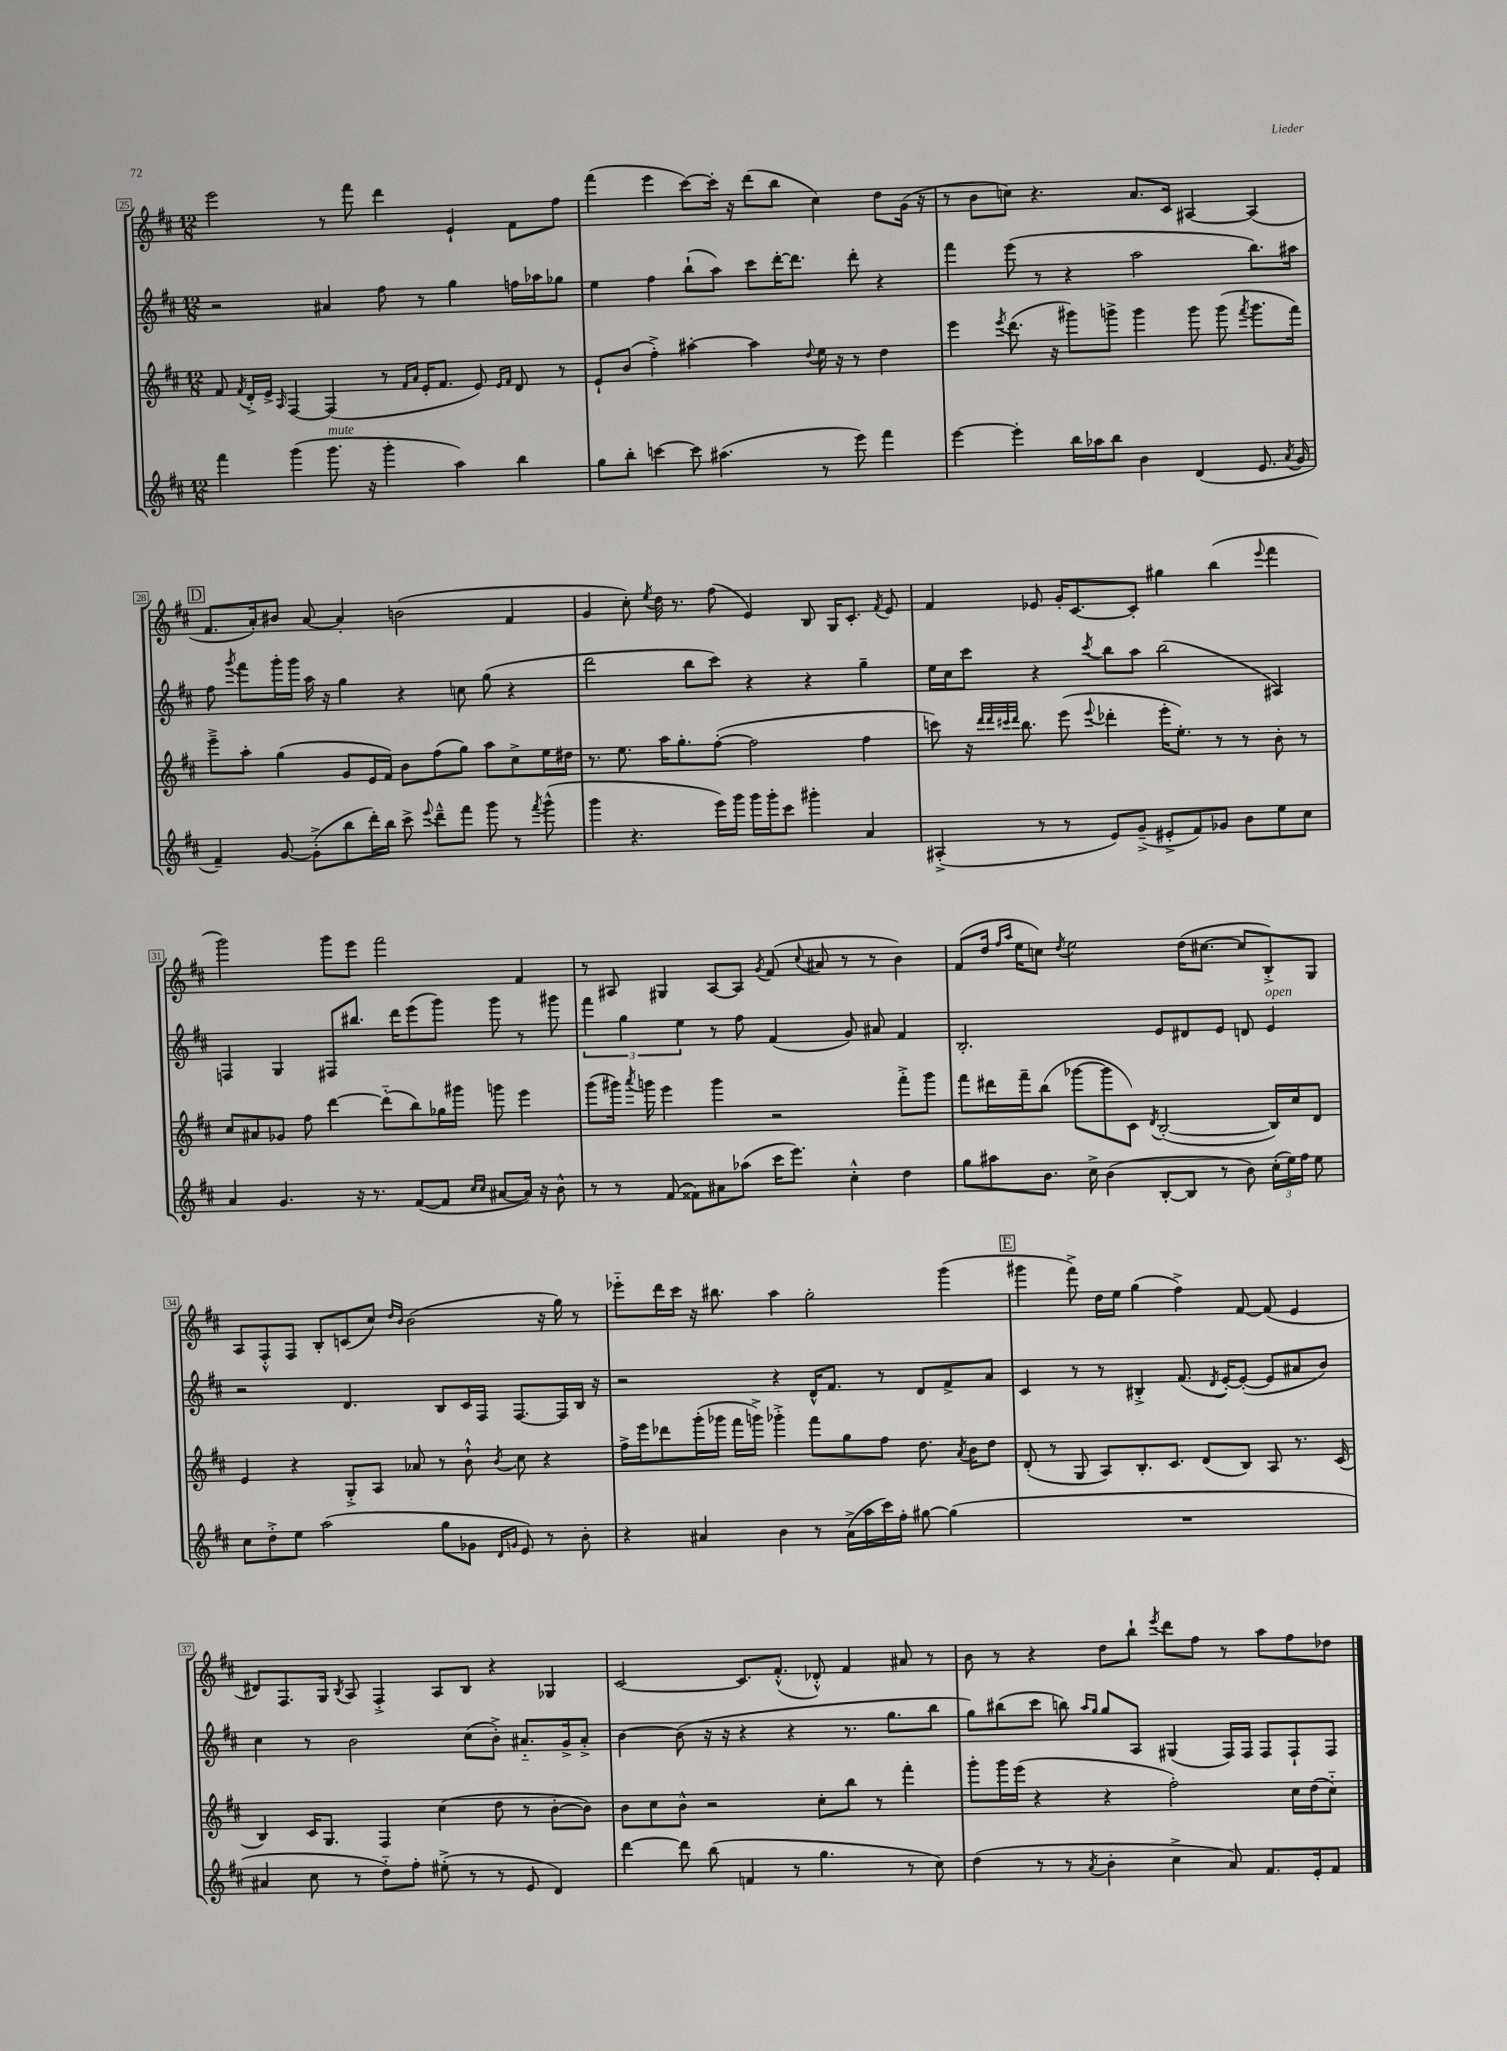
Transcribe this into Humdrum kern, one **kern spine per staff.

**kern	**kern	**kern	**kern
*staff4	*staff3	*staff2	*staff1
*clefG2	*clefG2	*clefG2	*clefG2
*k[f#c#]	*k[f#c#]	*k[f#c#]	*k[f#c#]
*M12/8	*M12/8	*M12/8	*M12/8
4fff#	8f#	2r	2eee
.	8qf#	.	.
.	16d'^	.	.
.	16e^	.	.
.	16qqA	.	.
(4ggg	[4F#	.	.
8.ggg	(4F#]	4a#	8r
.	.	.	8fff#
16r	.	.	.
4ggg'	8r	8ff#	4ddd
.	16qqf#	.	.
.	16qqa	.	.
.	16e'	8r	.
.	8.f#	.	.
4aa)	.	4gg	4e`
.	8e)	.	.
.	16qqe	.	.
.	16qqf#	.	.
4bb	8d	16ff	8f#
.	.	16aa-	.
.	8r	8gg-	8ff#
=	=	=	=
8gg	8e`	4ee	(4fff#
8bb'	(8b	.	.
[4ccc	4ff#'^)	4ff#	4eee
8ccc]	[4aa#'	(8bb`	[8ccc#)
(4.aa#	.	8aa)	16ccc#']
.	.	.	16r
.	4aa#]	8ccc#	(8ddd
.	.	[16ddd'	8bb
.	.	8.ddd]	.
.	8qqdd	.	.
8r	16ee	.	4cc#)
.	16r	.	.
8eee)	8r	8ddd'	.
4fff#	4dd	4r	8dd
.	.	.	(16g
.	.	.	16r
=	=	=	=
[4eee	4eee	4fff#	8r
.	.	.	8b
.	8qeee	.	.
4eee']	(8.ddd	(8eee	8cc)
.	.	8r	4.r
.	16r	.	.
16bb	8ggg#)	4r	.
16aa-	.	.	.
8bb	8ggg^	.	.
4b	4ggg	2aa	8.a
.	.	.	16c#
(4d	8ggg	.	[4A#
.	(8ggg	.	.
.	8qfff#	.	.
8.e	8.ggg	8.bb)	(4A#]
8qa	.	.	.
16g	16fff#)	16aa#	.
=	=	=	=
4f#~)	8eee~^	8ff#	8.f#
.	.	8qggg	.
.	8aa'	8fff#	.
.	.	.	16a')
[8g	(4gg	16ggg'	8b#
.	.	16ggg	.
(8g'^]	.	16aa	[8a
.	.	16r	.
8bb	8g	4gg	4a']
16ddd')	16e	.	.
16bb	16f#)	.	.
8ccc#^	8b	4r	(2b
8qqeee	.	.	.
8ddd~^^	(8ff#	.	.
8fff#	8gg)	8cc	.
8ggg	8aa	(8gg	.
8r	8cc#^	4r	4f#
8qfff#	.	.	.
(8ggg^^	16ee	.	.
.	16dd#	.	.
=	=	=	=
4ggg	8.r	2ddd	4g
.	8.ee	.	.
4.r	.	.	8cc#')
.	.	.	8qee
.	16aa	.	16dd
.	8.gg'	.	8.r
.	.	8bb	.
16eee)	([8ff#'	8ccc#)	(8ff#
16ggg	.	.	.
16ggg	2ff#]	4r	4e)
16ggg'	.	.	.
8ccc#	.	.	.
4ggg#'	.	4r	8B
.	.	.	16G
.	.	.	8.c#'
4a	4ff#	4gg~	.
.	.	.	8qf#
.	.	.	8e
=	=	=	=
(4A#'^	8ccc)	16ee	4f#
.	.	16cc#	.
.	16r	8ccc#	.
.	32qqddd	.	.
.	32qqddd	.	.
.	32qqccc#	.	.
.	32qqddd	.	.
.	8.bb	.	.
8r	.	4r	8e-
8r	(8eee	.	16g'
.	.	.	[8.c#
.	8qqeee	8qccc#	.
8e)	4ddd-'	8bb	.
(8g~^	.	8aa	8c#']
8e#'^	16eee'	(2bb	4gg#
.	8.ee')	.	.
8f#)	.	.	.
8g-	8r	.	(4bb
8b	8r	.	.
.	.	.	8qqeee
8ee	8b'	4A#)	4fff#
8cc#	8r	.	.
=	=	=	=
4a	8cc#	4F	2ggg)
.	8a#	.	.
4.g	8g-	4G	.
.	8ff#	.	.
.	[4ddd	8F#	8ggg
16r	.	8.bb#	8eee
8.r	.	.	.
.	(8ddd'~]	.	2fff#
.	.	16ddd	.
([8f#	8bb)	(8eee	.
8f#]	16gg-	8ggg)	.
.	16ggg#	.	.
16qqcc#	.	.	.
16qqcc#	.	.	.
[8a#	8ggg	8ggg	.
16a#])	4eee	8r	4f#
16r	.	.	.
8b^^	.	8ggg#	.
=	=	=	=
8r	(8ggg	6fff#	8r
8r	16ggg#)	.	8A#
.	.	6gg	.
.	8qaaa	.	.
.	16ggg	.	.
(8f#	4eee	.	4G#
.	.	6ee	.
8f##)	.	.	.
8a#	4ggg	8r	[8A#
(8aa-	.	8ff#	8A#]
.	.	.	8qg
16ccc#	2r	(4f#	(8f#
8.eee)	.	.	.
.	.	.	8qqcc#
.	.	.	8a#
4cc#'^^	.	8g)	8r
.	.	8a#	8r
4dd	8fff#'^	4f#	4b)
.	8ggg	.	.
=	=	=	=
8gg	8fff#	2.B'	(8f#
8aa#	16ddd#	.	16dd
.	.	.	16qqff#
.	.	.	16qqaa
.	16fff#~	.	16ee
8.b	(8bb	.	8cc)
.	.	.	8qdd
.	[8ggg-	.	2ee
16cc#^	.	.	.
(4b	8ggg-]	.	.
.	8c#)	.	.
.	8qd	.	.
[8B'	([2B'	8e	.
8B]	.	8d#	(16dd
.	.	.	[8.cc#
8r	.	8e	.
8b)	.	8d	8cc#]
(24cc#'	16B])	4e	8B'^)
24ee)	.	.	.
.	16cc#	.	.
24ff#	.	.	.
8ee	8d	.	8G
=	=	=	=
8cc#	4e	2r	8A
8dd'^	.	.	8F#'^^
8ee	4r	.	8F#
(2aa	.	.	8B'
.	8G'^	4.d	(8c
.	8A	.	8cc#)
.	.	.	16qqdd
.	.	.	16qqb
.	8a-	.	(2b
8gg	8r	8B	.
8g-	8b`^^	16c#	.
.	.	16F#	.
16qqd	.	.	.
16qqg	8qb	.	.
8e)	8cc#	[8.F#	.
8r	4r	.	16r
.	.	16F#]	16gg)
8b'	.	16B	8r
.	.	16r	.
=	=	=	=
4r	16ff#^	2r	8eee-'~
.	16eee	.	.
.	8ddd-	.	16ddd
.	.	.	16ccc#
4a#	(16ggg'	.	16r
.	16ggg-	.	8.bb#
.	16fff#	.	.
.	16ggg^)	.	.
4b	4ggg-'^	4r	4aa
8r	8fff#	16d^^	2gg'
.	.	8.f#	.
(16a#^	8gg	.	.
16aa	.	.	.
16ccc#)	8ff#	8r	.
16ff#'	.	.	.
[8gg#	8.dd	8d	.
(4gg#]	.	8f#^	(4ggg
.	8qa	.	.
.	16b	.	.
.	8dd	8a	.
=	=	=	=
1.r	(8d'	4c#	4ggg#
.	8r	.	.
.	8G	8r	8fff#^)
.	8A)	8r	16dd
.	.	.	16ee
.	8.B'	4B#'^	(4gg
.	8.c#	.	.
.	.	(8.f#	4ff#^)
.	(8d	.	.
.	.	8qd	.
.	.	[16e')	.
.	8B)	(8e'_	[8f#
.	8A	8e]	(8f#]
.	8.r	8a#	4e
.	.	8b)	.
.	(16c#	.	.
=	=	=	=
4a#	4B)	4cc#	8d#)
.	.	.	8.F#
8cc#	16c#	8r	.
.	8.G	.	16G
.	.	.	8qB
8r	.	2b	8A
8dd'~)	4F#	.	4F#'^
8ff#'	.	.	.
(8ee#'^	(4cc#	.	8A
8r	.	(8cc#	8B
8r	8dd	8b'^)	4r
8e	8r	8.a#'~	.
4d)	[8b'	.	4G-
.	.	16g^	.
.	8b])	8a#'^	.
=	=	=	=
[4ddd	8b	[4b	[2c#
.	8cc#	.	.
8ddd]	8b^^	(8b]	.
(8bb	2r	16r	.
.	.	16r	.
4f	.	4r	8.c#]
.	.	.	(8.f#'^^
8r	.	4r	.
4.gg	8cc#'	.	8d-'^^)
.	8bb	8.r	4f#
.	8r	.	.
.	.	8.gg	.
8r	4fff#'	.	8a#
8cc#)	.	8bb	8r
=	=	=	=
(4dd	8ggg'	8gg)	8b
.	16ggg	(8bb#	8r
.	(16eee	.	.
8r	4r	8ccc#	4r
8r	.	8bb)	.
.	.	16qqaa	.
8qa	.	16qqgg	.
4b'	4r	8gg	8dd
.	.	8A	8bb`
.	.	.	8qeee
4cc#^	2ff#')	(4G#	8ddd
.	.	.	8ff#
8a)	.	16F#)	8r
.	.	16F#	.
8.f#	.	8F#	8aa
.	16cc#	8F#`	8ff#
16e'	(16dd	.	.
8f#	8cc#'~)	8F#	8dd-
==	==	==	==
*-	*-	*-	*-
